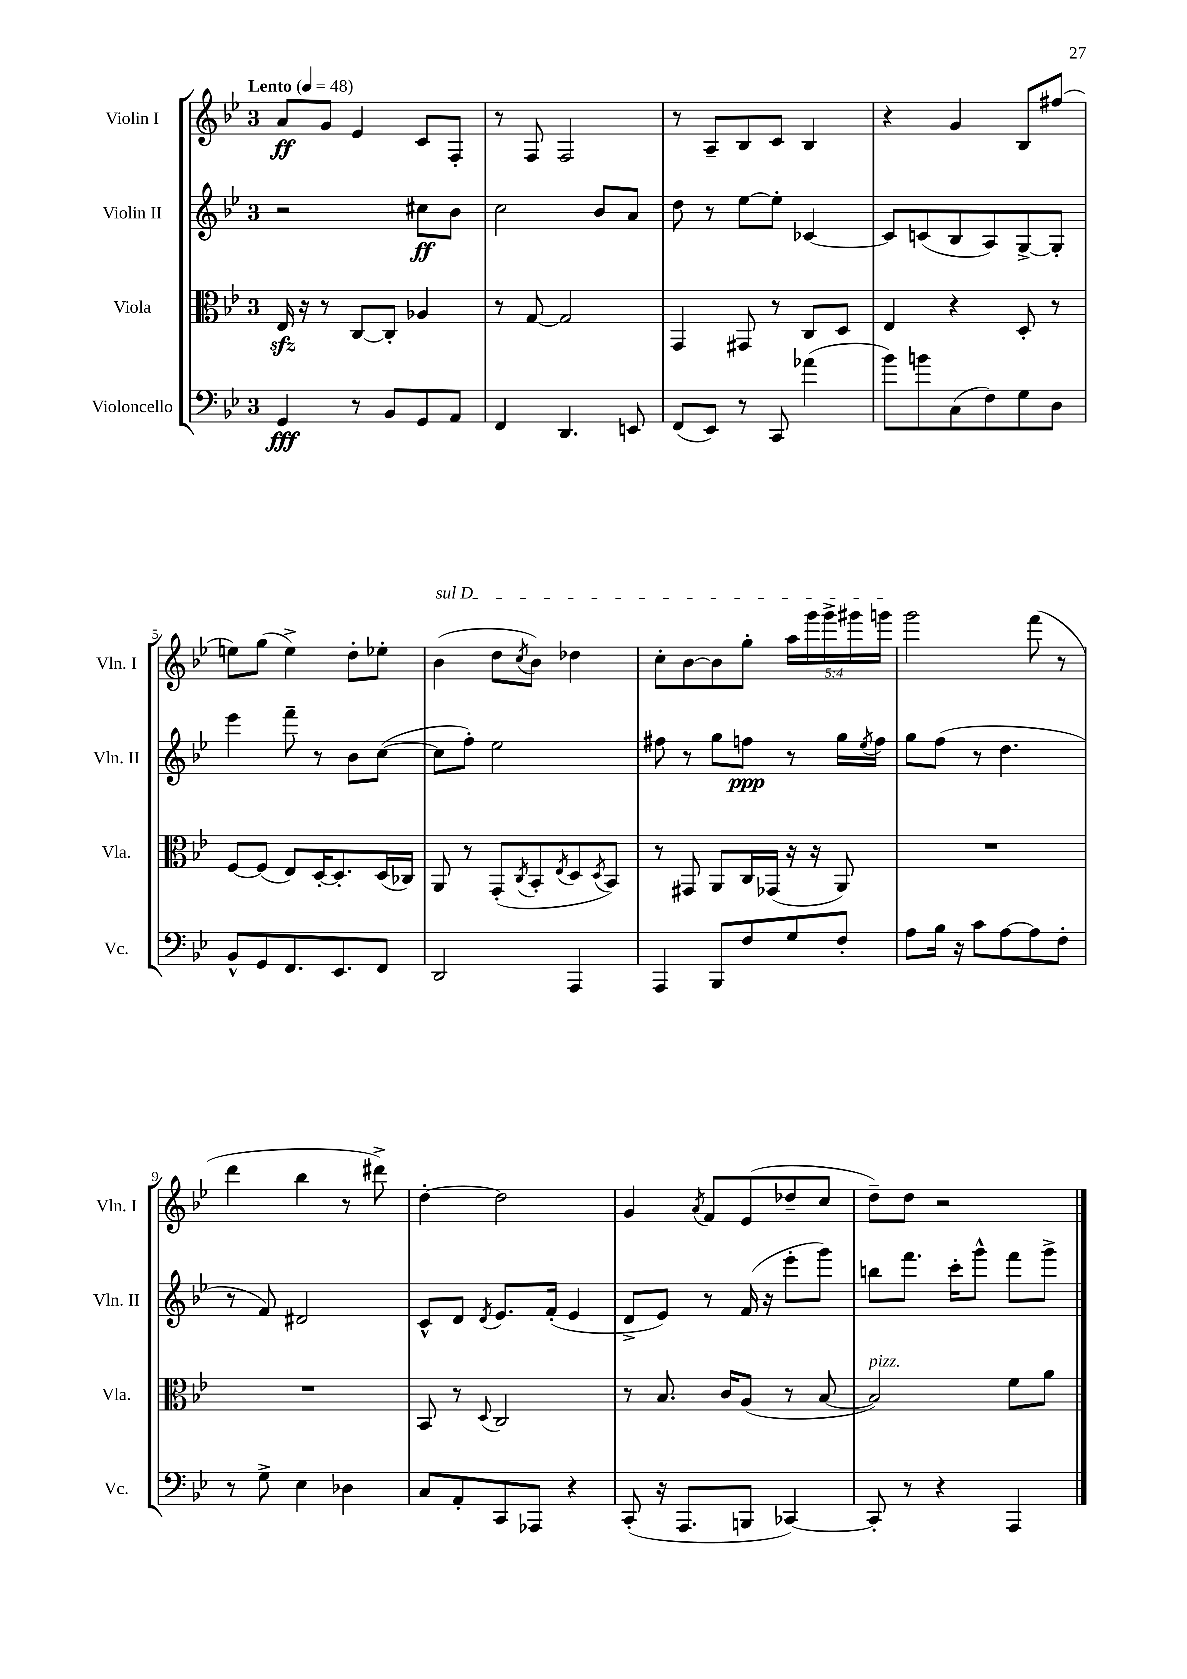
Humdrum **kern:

**kern	**kern	**kern	**kern
*staff4	*staff3	*staff2	*staff1
*clefF4	*clefC3	*clefG2	*clefG2
*k[b-e-]	*k[b-e-]	*k[b-e-]	*k[b-e-]
*M3/4	*M3/4	*M3/4	*M3/4
*MM48	*MM48	*MM48	*MM48
4GG	16E-	2r	8a
.	16r	.	.
.	8r	.	8g
8r	[8C	.	4e-
8BB-	8C']	.	.
8GG	4A-	8cc#	8c
8AA	.	8b-	8F'
=	=	=	=
4FF	8r	2cc	8r
.	[8G	.	8F
4.DD	2G]	.	2F
.	.	8b-	.
8EE	.	8a	.
=	=	=	=
(8FF	4GG	8dd	8r
8EE-)	.	8r	8A~
8r	8GG#	[8ee-	8B-
8CC	8r	8ee-']	8c
(4a-	8C	[4c-	4B-
.	8D	.	.
=	=	=	=
8b-)	4E-	8c-]	4r
8b	.	(8c	.
(8C	4r	8B-	4g
8F)	.	8A)	.
8G	8D'	[8G^	8B-
8D	8r	8G']	(8ff#
=	=	=	=
8BB-^^	[8F	4eee-	8ee)
8GG	(8F]	.	(8gg
8.FF	8E-)	8fff~	4ee^)
.	[16D'	8r	.
8.EE-	8.D']	.	.
.	.	8b-	8dd'
8FF	(16D	([8cc	8ee-'
.	16C-)	.	.
=	=	=	=
2DD	8AA	8cc]	(4b-
.	8r	8ff')	.
.	(8GG'	2ee-	8dd
.	8qC	.	8qcc
.	8BB-'	.	8b-)
.	8qE-	.	.
4AAA	8D	.	4dd-
.	8qD	.	.
.	8BB-)	.	.
=	=	=	=
4AAA	8r	8ff#	8cc'
.	8GG#	8r	[8b-
8BBB-	8AA	8gg	8b-]
8F	16C	8ff	8gg'
.	(16GG-	.	.
8G	16r	8r	20aa
.	.	.	20ggg
.	16r	.	.
.	.	.	20ggg^
8F'	8AA)	16gg	.
.	.	.	20ggg#
.	.	8qee-	.
.	.	16ff	.
.	.	.	20ggg
=	=	=	=
8A	2.r	8gg	2ggg
16B-	.	(8ff	.
16r	.	.	.
8c	.	8r	.
[8A	.	4.dd	.
8A]	.	.	(8fff
8F'	.	.	8r
=	=	=	=
8r	2.r	8r	4ddd
8G^	.	8f)	.
4E-	.	2d#	4bb-
4D-	.	.	8r
.	.	.	8ddd#^)
=	=	=	=
8C	8BB-	8c^^	[4dd'
8AA'	8r	8d	.
.	8qqD	8qd	.
8CC	2C	8.e-	2dd]
8AAA-	.	.	.
.	.	(16f'	.
4r	.	4e-	.
=	=	=	=
(8CC'	8r	8d^	4g
16r	8.B-	8e-)	.
8.AAA	.	.	.
.	.	.	8qa
.	.	8r	8f
.	16c	.	.
8BBB	(8A	(16f	(8e-
.	.	16r	.
[4CC-)	8r	8eee-'	8dd-~
.	[8B-	8ggg)	8cc
=	=	=	=
8CC-']	2B-])	8bb	8dd~)
8r	.	8.fff	8dd
4r	.	.	2r
.	.	16ccc'	.
.	.	8ggg^^	.
4AAA	8f	8fff	.
.	8a	8ggg^	.
==	==	==	==
*-	*-	*-	*-
